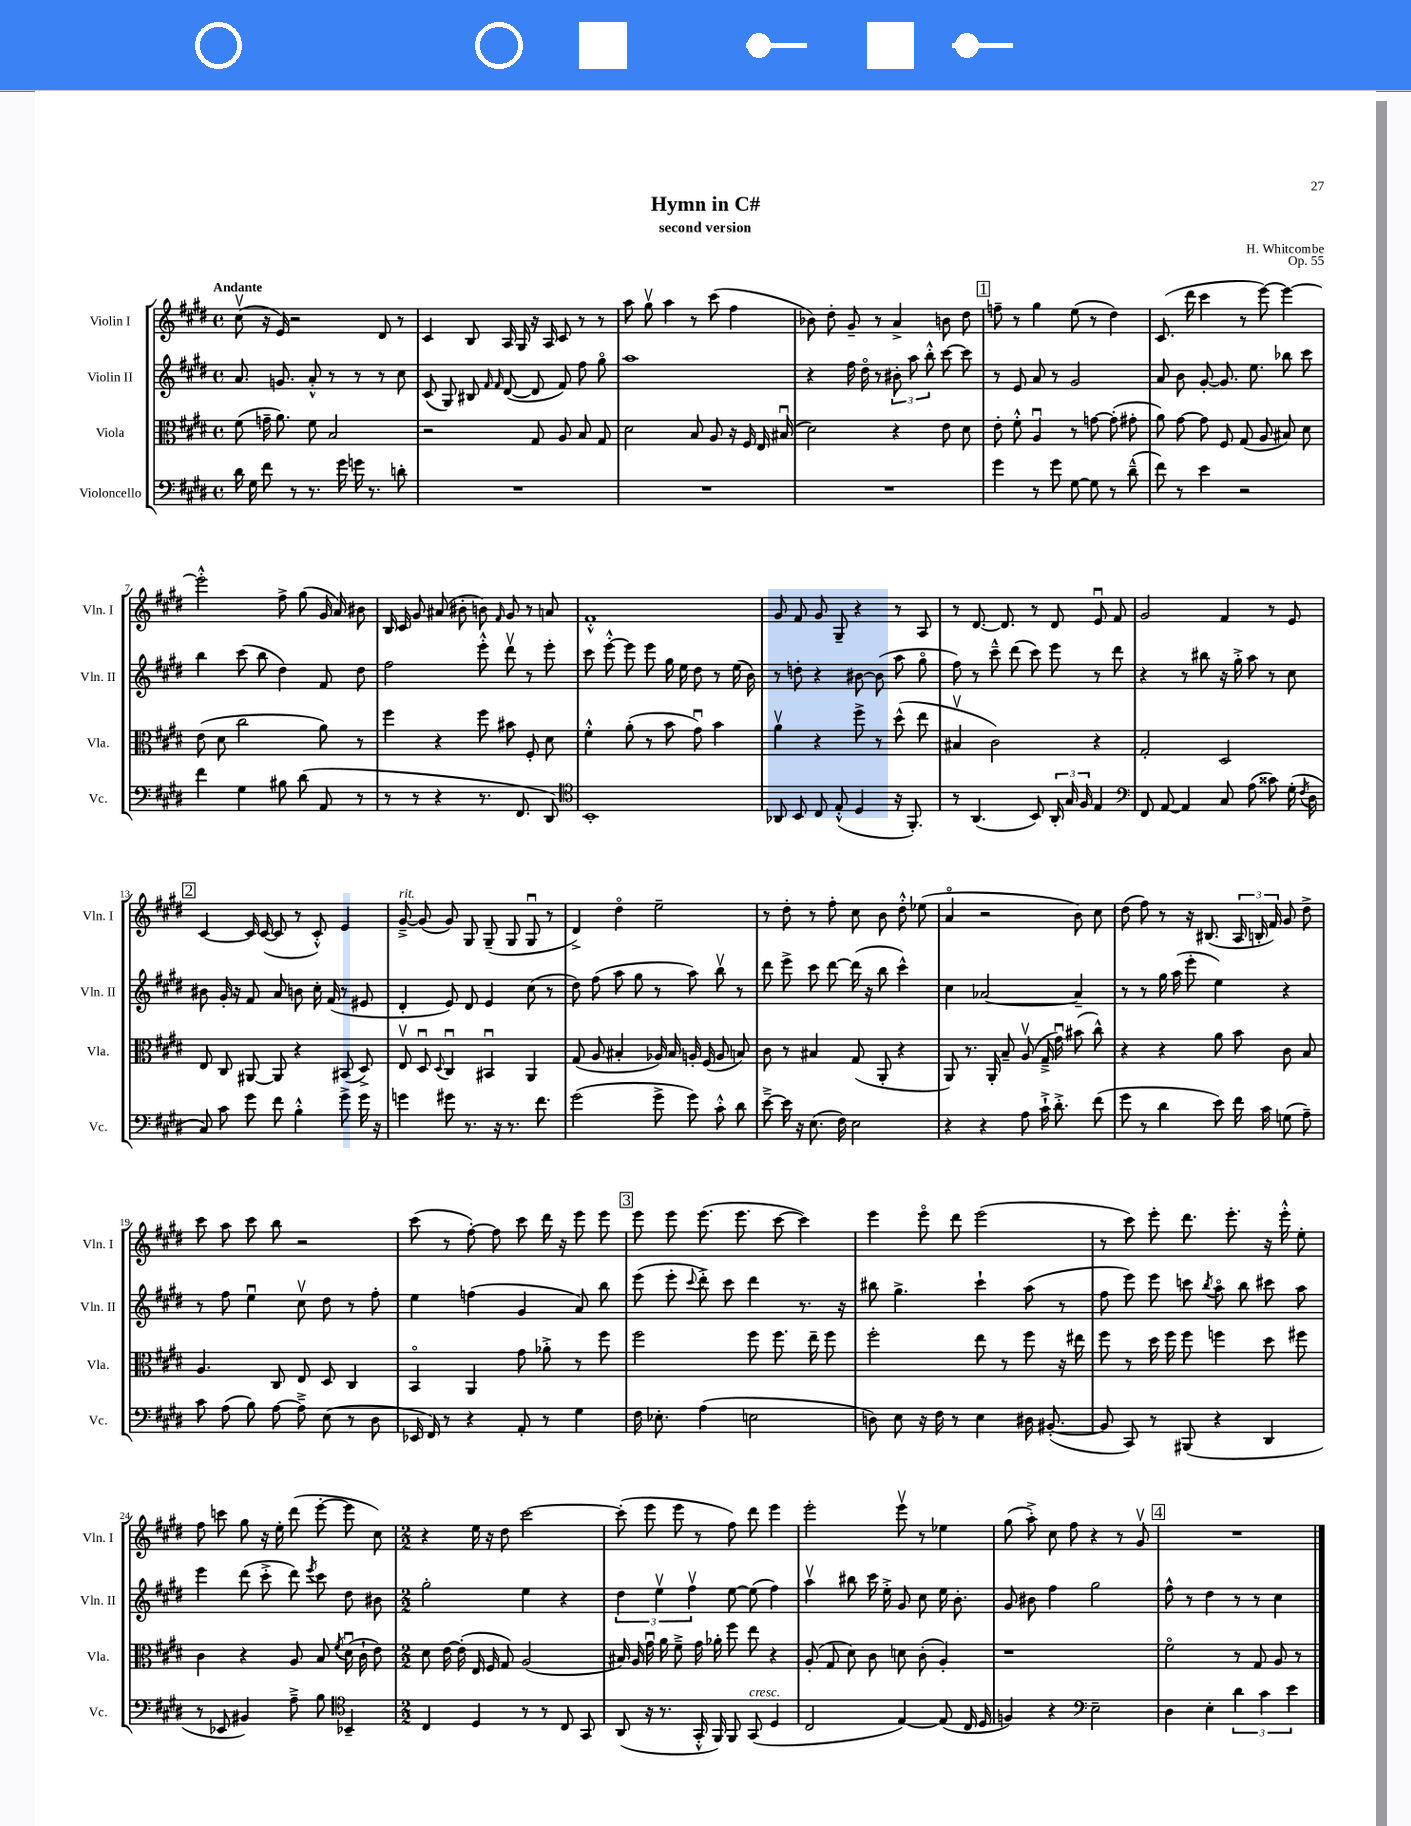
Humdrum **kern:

**kern	**kern	**kern	**kern
*part4	*part3	*part2	*part1
*staff4	*staff3	*staff2	*staff1
*I"Violoncello	*I"Viola	*I"Violin II	*I"Violin I
*I'Vc.	*I'Vla.	*I'Vln. II	*I'Vln. I
*clefF4	*clefC3	*clefG2	*clefG2
*k[f#c#g#d#]	*k[f#c#g#d#]	*k[f#c#g#d#]	*k[f#c#g#d#]
*M4/4	*M4/4	*M4/4	*M4/4
*met(c)	*met(c)	*met(c)	*met(c)
=1	=1	=1	=1
!	!	!	!LO:TX:a:B:t=Andante
16d#\	(8f#\	8.a/	(8cc#v\
16G#\	.	.	.
8f#\	16gn~\	.	16r
.	8.a\)	8.gn/	16e/)
8r	.	.	2r
8.r	8f#\	8a'^^/	.
.	2B/	8r	.
16g#\	.	.	.
16gn\	.	8r	.
8.r	.	.	.
.	.	8r	8d#/
8dn'\	.	8cc#\	8r
=2	=2	=2	=2
1r	2r	(8c#/	4c#/
.	.	8G#/)	.
.	.	8B#X/	8B/
.	.	16qqf#/	.
.	.	16qqf#/	.
.	.	([8d#/	16A/
.	.	.	16G#/
.	8G#/	8d#/]	16r
.	.	.	16A/
.	8A/	8f#/)	8c#/
.	8B/	8ff#\	8r
.	8G#/	8gg#\	8r
=3	=3	=3	=3
1r	2d#\	1aa	8aa\
.	.	.	8gg#v\
.	.	.	4aa\
.	8B/	.	8r
.	8A/	.	(8ccc#\
.	16r	.	4ff#\
.	16F#/	.	.
.	16E/	.	.
.	(16B#Xu/	.	.
=4	=4	=4	=4
1r	2d#\)	4r	8b-X\)
.	.	.	8dd#'\
.	.	16ff#\	8g#~/
.	.	16dd#\	.
.	.	8r	8r
.	4r	12b#X'\	4a^/
.	.	12aa\	.
.	.	12bb'^^\	.
.	8e\	[8ccc#\	8bn\
.	8d#\	8ccc#\]	8dd#\
!!LO:REH:place=s1:t=1
=5	=5	=5	=5
4g#\	8e'\	8r	8ffn~\
.	8f#'^^\	8e/	8r
8r	4Au/	8a/	4gg#\
8g#\	.	8r	.
[8G#\	8r	2g#/	(8ee\
8G#\]	[8gn\	.	8r
8r	(8g'\]	.	4dd#\)
(8d#~^^\	8g#X'\	.	.
=6	=6	=6	=6
8f#\)	8a\)	8a/	(8.c#/
8r	[8g#\	8b\	.
.	.	.	16ddd#\
4e\	8g#\]	[8g#'/	4ccc#\
.	8F#/	8.g#/]	.
2r	(8G#/	.	8r
.	.	8.ee\	.
.	8A/	.	[8eee\)
.	8B#X/)	8bb-X\	4eee\_
.	8d#\	8ccc#\	.
!!LO:LB:g=z
=7	=7	=7	=7
4f#\	(8e\	4bb\	2eee'^^\]
.	8d#\	.	.
4G#\	2cc#\	(8ccc#\	.
.	.	8bb\	.
8B#X\	.	4dd#\)	8ff#^\
(8d#\	.	.	(8gg#\
8AA/	8a\)	8f#/	16g#/
.	.	.	16a/)
8r	8r	8dd#\	8b#X\
=8	=8	=8	=8
8r	4ff#\	2ff#\	16B/
.	.	.	16c#/
8r	.	.	8g#/
4r	4r	.	(8a#X/
.	.	.	8b#X'\
8.r	8ff#\	8eee'^^\	8bn\)
.	.	.	16qqf#/
.	8b#X\	8ddd#v\	8g#/
8.FF#/	.	.	.
.	8F#'/	8r	8r
8DD#/)	8d#\	8eee'\	8an/
=9	=9	=9	=9
*clefC4	*	*	*
1BB'	4f#'^^\	8ccc#\	1f#'^^
.	.	[8eee'^^\	.
.	(8a'\	8eee\]	.
.	8r	8eee\	.
.	8b\	16gg#\	.
.	.	16ee\	.
.	8g#u\)	8dd#\	.
.	4b\	8r	.
.	.	(16ee\	.
.	.	16b\)	.
=10	=10	=10	=10
8AA-X/	4av\	8r	8g#/
8BB/	.	8ddn'\	8f#/
8C#/	4r	4r	8g#/
(8E'^^/	.	.	8G#~/
4D#/	8ff#^\	[8b#X\	4r
.	8r	(8b#\]	.
16r	(8dd#^^\	8aa\	8r
8.FF#'/)	.	.	.
.	8ee\	8gg#\	8A/
=11	=11	=11	=11
8r	4B#Xv/	8ff#\)	8r
(4.AA/	.	8r	[8.d#/
.	2c#\)	8ccc#~^^\	.
.	.	.	8.d#/]
.	.	(8ddd#\	.
8BB/)	.	8ccc#\)	8r
24AA'/	.	8eee\	8d#/
24G#/	.	.	.
24F#/	.	.	.
4E/	4r	8r	8eu/
.	.	8ddd#\	8f#/
=12	=12	=12	=12
*clefF4	*	*	*
8FF#/	2G#'/	4r	2g#/
[8AA/	.	.	.
4AA/]	.	8r	.
.	.	8bb#X\	.
8C#/	2D#/	16r	4f#/
.	.	16gg#'^\	.
(8A\	.	8aa\	.
8c##X\)	.	8r	8r
(16G#'\	.	8cc#\	8e/
8qF#/	.	.	.
16D#\	.	.	.
!!LO:LB:g=z
!!LO:REH:place=s1:t=2
=13	=13	=13	=13
8C#/)	8E/	8b#X\	[4c#/
8c#\	8C#/	16g#'/	.
.	.	16r	.
8g#\	[8AA#X/	8f#/	16c#/]
.	.	.	([16c#/
8f#\	8AA#/]	8a/	8c#/]
4B'^^\	4r	8bn\	8r
.	.	16cc#'\	8c#'^^/)
.	.	(16f#/	.
8g#^\	(8BB#X/	8r	4e/
16g#\	8D#^/)	8e#X/	.
16r	.	.	.
=14	=14	=14	=14
!	!	!	!LO:TX:a:i:t=rit.
4gn\	8Ev/	4d#'/	[8g#~^/
.	8D#u/	.	(8g#/]
.	8qqD#/	.	.
8g#X\	4C#u/	8e/)	8g#/)
8.r	.	8d#/	8G#/
.	4BB#Xu/	4e/	(8G#~/
16r	.	.	.
8.r	.	.	8G#/
.	4AA/	(8cc#\	8G#u/
8.f#\	.	.	.
.	.	8r	8r
=15	=15	=15	=15
(2g#\	(8G#/	8dd#\)	4d#^/)
.	8A/	(8ff#\	.
.	4B#X'/	8aa\	4dd#\
.	.	8gg#\	.
8g#^\	16A-X/)	8r	2ee~\
.	16B#/	.	.
8g#\)	16An'/	8aa\)	.
.	(16F#/	.	.
8c#'^^\	8A/	8bbv\	.
8d#\	8Bn/)	8r	.
=16	=16	=16	=16
[8e~^\	8c#\	8ddd#\	8r
16e\]	8r	8eee^\	8dd#'\
16r	.	.	.
(8.E\	4B#X/	8ccc#\	8r
.	.	[8ddd#\	8ff#'\
16F#\)	.	.	.
2E\	(8G#/	(16ddd#\]	8cc#\
.	.	16r	.
.	8AA'/	8bb\	8b\
.	4r	4ccc#^^\)	8dd#'^^\
.	.	.	(8ee-X\
=17	=17	=17	=17
4r	8AA/)	4cc#\	4a/
.	8.r	.	.
4r	.	[2a-X/	2r
.	16AA'/	.	.
.	8B~/	.	.
8A\	(8Av/	.	.
16c#`^\	16G#~^/	.	.
8.d#'^\	16g#u\)	.	.
.	(8b#X\	4a-~/]	8b\)
(8f#\	8cc#^^\)	.	8cc#\
=18	=18	=18	=18
8g#\	4r	8r	(8dd#\
8r	.	8r	8ff#\)
4d#\	4r	16gg#\	8r
.	.	(16aa\	.
.	.	8eee'\	16r
.	.	.	(8.B#X/
8e\)	8a\	4ee\)	.
16f#\	8b\	.	24A/
.	.	.	24Bn'/
16c#\	.	.	.
.	.	.	24f#/)
(8Gn\	8c#\	4r	8g#/
8A~\)	8B/	.	8dd#^\
!!LO:LB:g=z
=19	=19	=19	=19
8c#\	4.A/	8r	8ccc#\
(8A\	.	8ff#\	8aa\
8B\)	.	4eeu\	8ccc#\
[8A\	8C#/	.	8bb\
8A~^\]	8E/	8cc#v\	2r
(8E\	8D#/	8dd#\	.
8r	4C#/	8r	.
8D#\	.	8ff#'\	.
=20	=20	=20	=20
16EE-X/	4BB/	4ee\	(8ccc#\
16FF#/)	.	.	.
8r	.	.	8r
4r	4AA/	(4ffn\	[8ff#'\)
.	.	.	8ff#\]
8AA'/	8g#\	4g#/	8ccc#\
8r	8a-X'^\	.	16ddd#\
.	.	.	16r
4G#\	8r	8a/)	8eee\
.	8ff#\	8bb\	8eee\
!!LO:REH:place=s1:t=3
=21	=21	=21	=21
16F#\	2ff#\	(8eee\	8eee\
8.E-X'\	.	.	.
.	.	8eee'\	8eee\
.	.	8qqccc#/	.
(4A\	.	8ddd#'^\)	(8.eee\
.	.	8ccc#\	.
.	.	.	8.eee\
2En\	8ff#\	4ddd#\	.
.	8.ff#\	.	[8ccc#\
.	.	8.r	4ccc#\])
.	16ee~\	.	.
.	8ff#\	.	.
.	.	16r	.
=22	=22	=22	=22
8Dn\)	2ff#'\	8bb#X\	4eee\
8E\	.	4.gg#^\	.
16r	.	.	8eee\
16F#\	.	.	.
8r	.	.	8ddd#\
4E\	8ee\	4ccc#`\	(2eee\
.	8r	.	.
16D#X\	8ff#\	(8aa\	.
([8.BB#X'/	.	.	.
.	16r	8r	.
.	16ee#X\	.	.
=23	=23	=23	=23
8BB#/]	8ff#\	8ff#\	8r
8CC#/)	8r	8eee\)	8ccc#\)
8r	16dd#\	8eee\	8eee'\
.	16ff#\	.	.
(8BBB#X/	8ff#\	8cccn\	8.ddd#\
.	.	8qbb/	.
4r	4ffn\	8aa\	.
.	.	.	8.eee'\
.	.	8bb\	.
4DD#/	8dd#\	8ccc#X\	16r
.	.	.	16eee'^^\
.	8ff#X\	8aa\	8ee'\
!!LO:LB:g=z
=24	=24	=24	=24
8r	4c#\	4eee\	8ff#\
8EE-X/	.	.	8cccn\
4BB#X/)	4r	(8ddd#\	8gg#\
.	.	8ccc#'^\	16r
.	.	.	16ee'\
8A~^\	8A/	8ddd#\)	(8ddd#\
.	.	8qeee/	.
8B\	8B/	8ccc#\	[8eee'\
*clefC4	*	*	*
.	8qf#/	.	.
4BB-X~/	(16d#u\	8dd#\	8eee\]
.	16c#`\	.	.
.	8e\)	8b#X\	8cc#\)
=25	=25	=25	=25
*M2/2	*M2/2	*M2/2	*M2/2
4C#/	8d#\	2gg#'\	4r
.	[16e\	.	.
.	(16e'\]	.	.
4D#/	16E/	.	16ee\
.	16F#/	.	16r
.	8G#/)	.	8dd#\
8r	(2A/	4ee\	[2ccc#\
8r	.	.	.
8C#/	.	4r	.
8GG#/	.	.	.
=26	=26	=26	=26
(8AA/	16B#X/)	6dd#\	(8ccc#'\]
.	16A/	.	.
16r	16g#u\	.	8eee\
.	.	6eev\	.
8.r	16a\	.	.
.	8f#~^\	.	8eee\
.	.	6ff#v\	.
16GG#'^^/	16g#\	.	8r
16FF#/)	16a-X'\	.	.
8FF#/	8ff#\	[8ee\	8ff#\)
!LO:TX:a:i:t=cresc.	!	!	!
(8GG#/	8ee\	(8ee\]	8ddd#\
4D#/	4r	4ff#\)	4eee\
=27	=27	=27	=27
2C#/	(8A'/	4aav\	2eee'\
.	8G#/	.	.
.	8d#\)	8bb#X\	.
.	8c#\	16ccc#\	.
.	.	16ee'^\	.
[4E/)	8dn\	8g#/	8eeev\
.	(8c#'\	8cc#\	8r
(8E/]	4A'/)	16ee\	4ee-X\
.	.	8.b'\	.
16C#/	.	.	.
16D#/	.	.	.
=28	=28	=28	=28
4Fn/)	1r	8g#/	(8gg#\
.	.	8b#X\	8aa'^\)
4r	.	4ff#\	8cc#\
.	.	.	8ff#\
*clefF4	*	*	*
2E~\	.	2gg#\	4r
.	.	.	8r
.	.	.	8g#v/
!!LO:REH:place=s1:t=4
=29	=29	=29	=29
4D#\	2f#\	8ff#^^\	1r
.	.	8r	.
4E'\	.	4dd#\	.
6d#\	8r	8r	.
.	8G#/	8r	.
6c#\	.	.	.
.	8A/	4cc#\	.
6e\	.	.	.
.	8r	.	.
==	==	==	==
*-	*-	*-	*-
